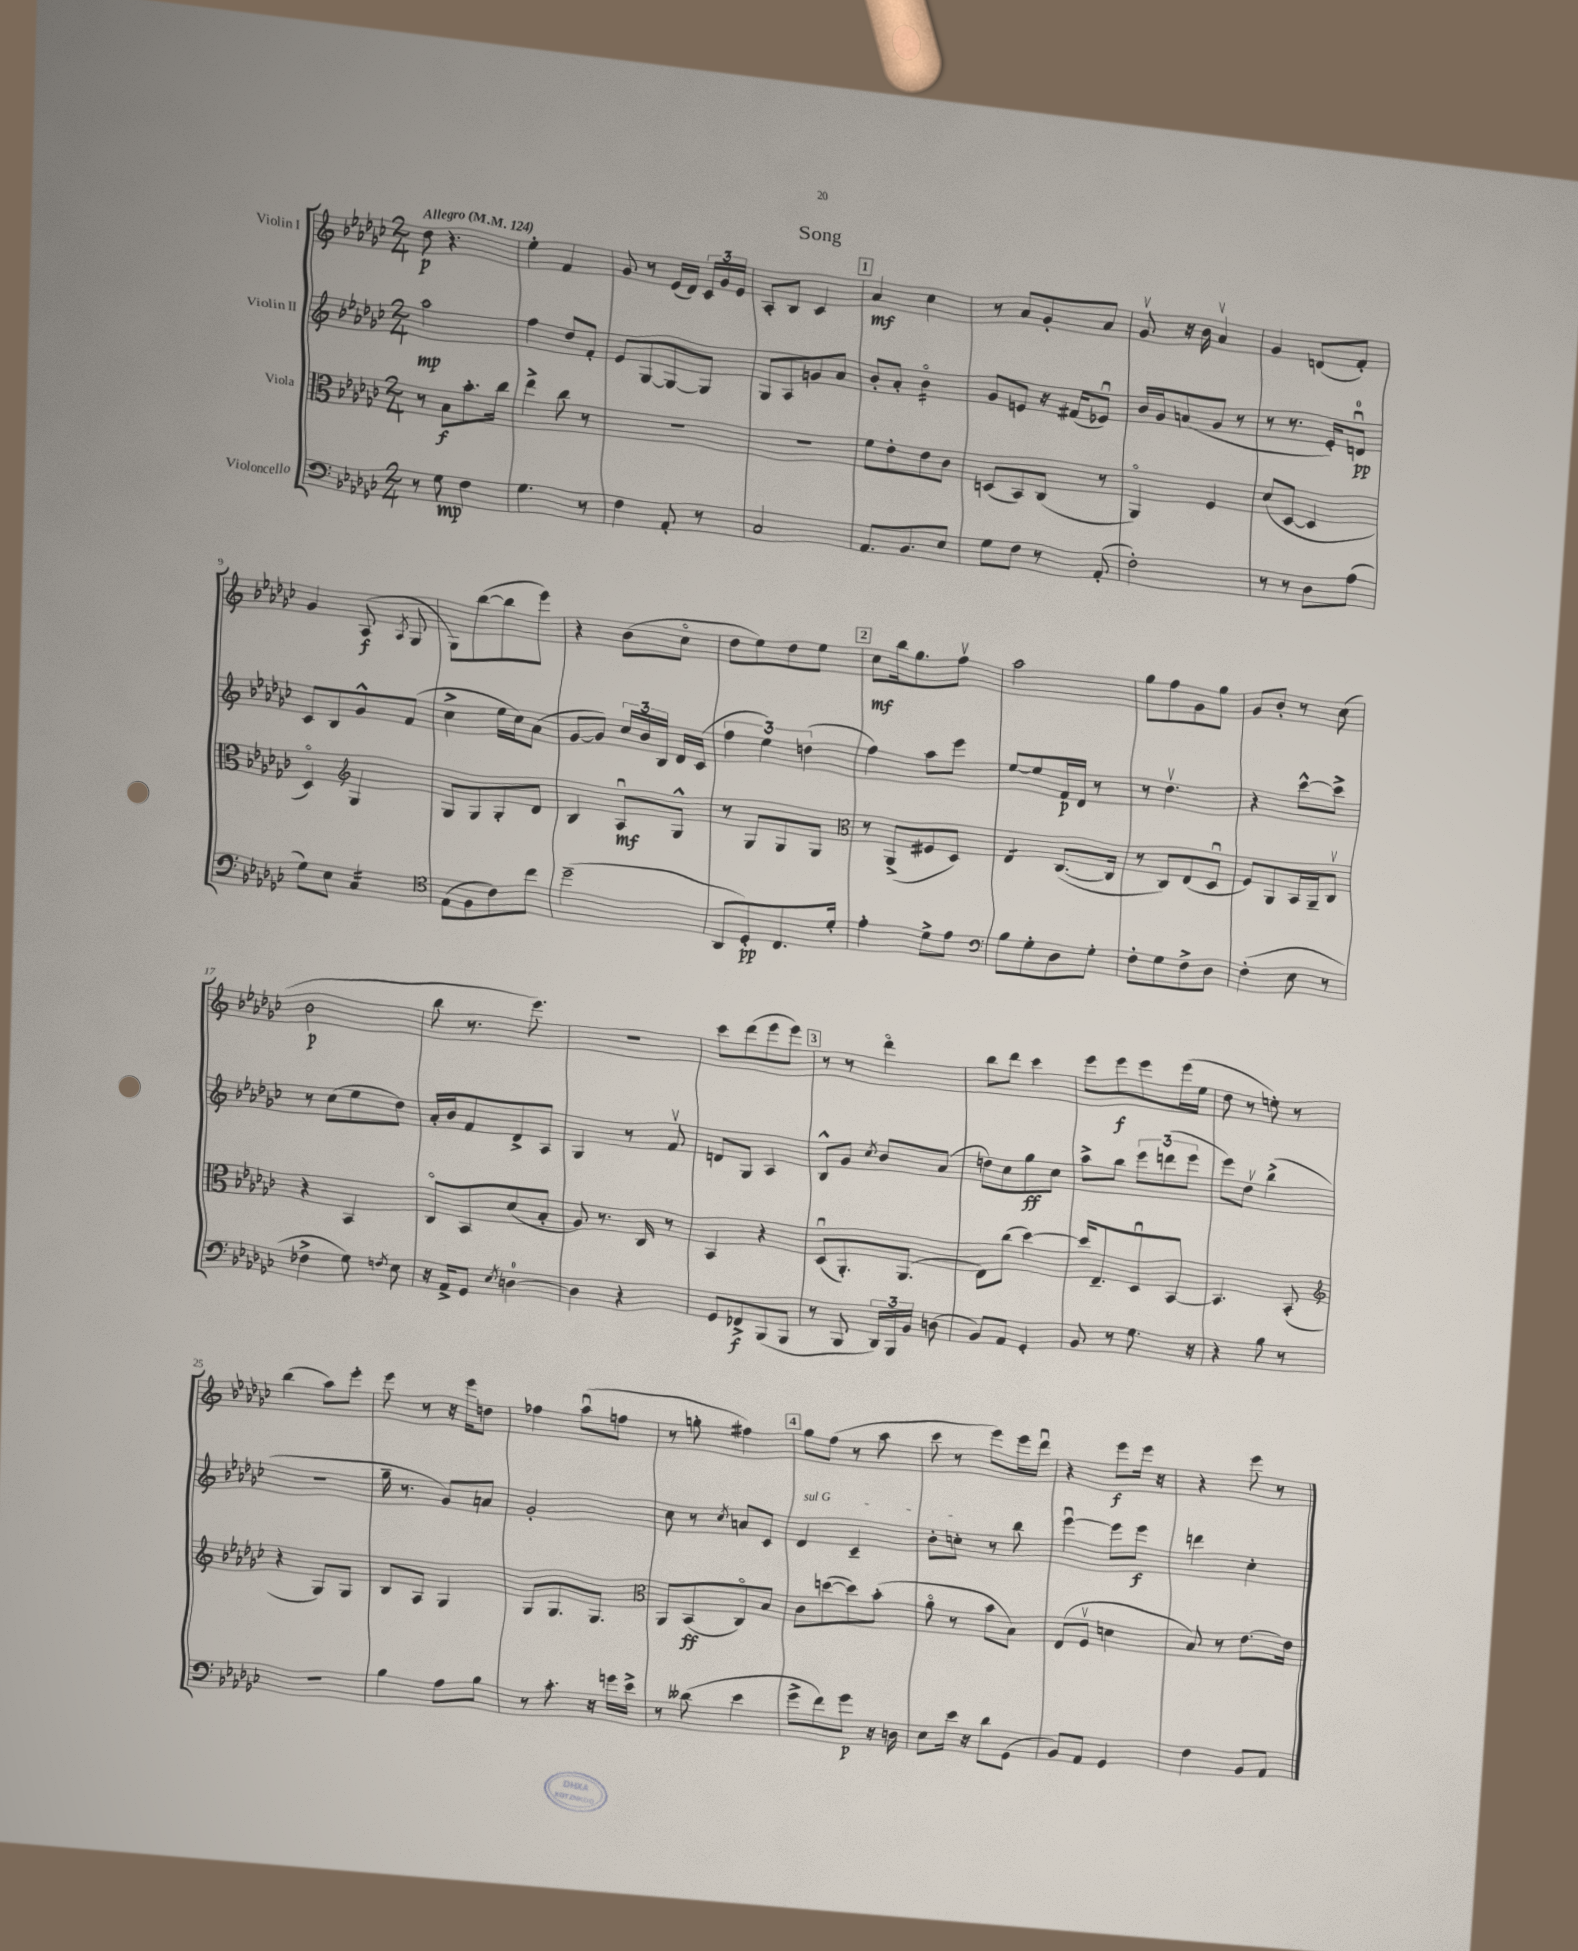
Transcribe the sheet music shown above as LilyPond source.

\header { title = "Song" }
<<
\new StaffGroup <<
\new Staff = "s0" \with { instrumentName = "Violin I" } {
    \clef treble \key ges \major \numericTimeSignature \time 2/4 \tempo "Allegro" 4 = 124
    \autoBeamOff des''8\p r4. |
    ees''4-. f'4 |
    ges'8 r8 ees'16[( des'16]) \tuplet 3/2 { ces'16[ ges'16 ees'16] } |
    aes8[-. bes8] ces'4 |
    \mark \markup { \box "1" } aes'4\mf ces''4 |
    r8 aes'8[ ges'8-. aes'8] |
    ges'8\upbow r16 bes'16 aes'4\upbow |
    ges'4 d'8[( f'8]-.) |
    ges'4 aes8\f( \acciaccatura { aes8 } ges8 |
    ges8[) bes''8~( bes''8 ees'''8]) |
    r4 bes'8[( ces''8]\flageolet |
    des''8[ ees''8) des''8 ees''8] |
    \mark \markup { \box "2" } ces''8[\mf bes''16 ges''8. f''8]\upbow |
    aes''2 |
    ges''8[ f''8 ges'8 ges''8] |
    ges'8[ bes'8]-. r8 ces''8( |
    bes'2\p |
    bes''8 r8. ees'''8.) |
    R2 |
    ces'''8[ des'''8( ees'''8 ees'''8]) |
    \mark \markup { \box "3" } r8 r8 des'''4\flageolet |
    bes''8[ des'''8] ces'''4 |
    ees'''8[ ees'''8\f ees'''8 ees'''16( ees''16] |
    des''8 r8 e''8-.) r8 |
    bes''4( aes''8[) ees'''8]-. |
    ees'''8 r8 r16 ees'''16[ d''8] |
    fes''4 aes''8[\downbow( f''8] |
    r8 g''8-. fis''4) |
    \mark \markup { \box "4" } ges''8[ f''8]( r8 aes''8 |
    ces'''8 r8 ees'''8[) ees'''16 des'''16]\downbow |
    r4 ees'''8[\f ees'''16] r16 |
    r4 ees'''8 r8 \bar "|." |
}
\new Staff = "s1" \with { instrumentName = "Violin II" } {
    \clef treble \key ges \major \numericTimeSignature \time 2/4
    \autoBeamOff aes''2\mp |
    f''4 des''8[ f'8]-. |
    ees'8[ ges8~ ges8~ ges8] |
    ges8[ aes8 g'8 aes'8] |
    \mark \markup { \box "1" } bes'8[-. aes'8]-. bes'4:16\flageolet |
    ges'8[ e'8] r16 fis'16[( ees'8]\downbow) |
    bes'16[ ges'16 a'8( ges'8] r8 |
    r8 r8. ees'16[-.) d'8]-0\downbow\pp |
    ces'8[ bes8 ges'8-^ f'8]( |
    ces''4-> ees''16[ ces''16) aes'8]( |
    ges'8[~ ges'8]) \tuplet 3/2 { ces''16[ bes'16 bes16] } des'16[ ces'16]( |
    \tuplet 3/2 { f''4 ees''4) d''4( } |
    \mark \markup { \box "2" } f''4) aes''8[ ees'''8] |
    ees''8[~ ees''8 f'16\p des'16] r8 |
    r8 des''4.\upbow |
    r4 ces'''8[~-^ ces'''8]-> |
    r8 ces''8[( ees''8 des''8]) |
    aes'16[-. bes'16 f'8 des'8-> aes8] |
    ges4 r8 f'8\upbow |
    d'8[ ges8] aes4 |
    \mark \markup { \box "3" } bes8[-^ ges'8] \acciaccatura { ces''8 } bes'8[ aes'8]( |
    d''8[) ces''8 ges''8\ff ces''8] |
    aes''8[-> bes''8] \tuplet 3/2 { ees'''8[ d'''8( ees'''8] } |
    ees'''8[) des''8]\upbow bes''4->( |
    r2 |
    ges''16-- r8. ges'8[) a'8] |
    ges'2-. |
    ces''8 r8 \acciaccatura { ces''8 } a'8[ ces'8] |
    \mark \markup { \box "4" } \once \override TextSpanner.bound-details.left.text = \markup { \italic "sul G" } des'4\startTextSpan ces'4-- |
    bes'8[-. c''8]-.\stopTextSpan r8 bes''8 |
    ees'''4~\downbow ees'''8[ ees'''8]\f |
    d'''4 ces''4-. \bar "|." |
}
\new Staff = "s2" \with { instrumentName = "Viola" } {
    \clef alto \key ges \major \numericTimeSignature \time 2/4
    \autoBeamOff r8 bes8[\f bes'8.-. ces''16] |
    ees''4-> ces''8 r8 |
    R2 |
    R2 |
    \mark \markup { \box "1" } f'8[ ees'8-. ees'8 ces'8] |
    d8[( bes,8) ces8]( r8 |
    aes,4\flageolet) f4 |
    des'8[( des8]~ des4 |
    des4\flageolet) \clef treble ges4 |
    ges8[ ges8 ges8-. des'8] |
    bes4 aes8[\downbow\mf ges8]-^ |
    r8 ges8[ ges8 ges8] |
    \mark \markup { \box "2" } \clef alto r8 aes,8[->( fis8 des8]) |
    ees4:8 ces8.[~( ces16] |
    r8 ces8[) ees8( des8]\downbow |
    f8[) aes,8 bes,16 aes,16-- ces8]\upbow |
    r4 bes,4 |
    ces8[\flageolet bes,8 des'8( bes8]-. |
    aes8) r8. ces16 r8 |
    bes,4 r4 |
    \mark \markup { \box "3" } des8[\downbow( aes,8.-.) aes,8.]( |
    ees8[) ces''8]( des''4~) |
    des''16[ ees8.-- des8\downbow bes,8]~ |
    bes,4. bes,8-.( |
    \clef treble r4 ges8[) ges8] |
    bes8[ aes8] ges4 |
    ges8[ ges8. ges8.] |
    \clef alto aes,8[ bes,8\ff( ces8\flageolet) bes8] |
    \mark \markup { \box "4" } ces'8[ d''8~( d''8) bes'8]-.( |
    aes'8\flageolet r8 bes'8[ bes8]) |
    ees8[( f8]\upbow d'4 |
    bes8) r8 ees'8.[~ ees'16] \bar "|." |
}
\new Staff = "s3" \with { instrumentName = "Violoncello" } {
    \clef bass \key ges \major \numericTimeSignature \time 2/4
    \autoBeamOff r8 ges8\mp f4 |
    ges4. r8 |
    f4 aes,8-. r8 |
    ces2 |
    \mark \markup { \box "1" } aes,8.[ bes,8. ees8] |
    ges8[ f8] r8 aes,8-.( |
    f2-.) |
    r8 r8 des8[ aes8]( |
    ges8[) ees8] ces4:16 |
    \clef tenor ees8[( f8 ces'8) ces''8] |
    des''2--( |
    aes,8[ des8-.\pp) ces8. des'16]-. |
    \mark \markup { \box "2" } ees'4-. des'8[-> ees'8] |
    \clef bass bes8[ ges8-. des8 ges8]-. |
    f8[-. ges8 f8-> des8] |
    f4-.( ees8 r8 |
    fes4-> ges8) \acciaccatura { f8 } ees8 |
    r16 aes,16[-> ges,8] \acciaccatura { ees8 } d4-0~ |
    d4 r4 |
    ges,8[ fes,8->\f bes,,8( bes,,8] |
    \mark \markup { \box "3" } r8 bes,,8 \tuplet 3/2 { des,16[) bes,,16 bes,16] } d8( |
    bes,8[) aes,8] ges,4-. |
    bes,8 r8 ges8. r16 |
    r4 bes8 r8 |
    r2 |
    bes4 aes8[ bes8] |
    r8 ces'8.-. r16 g'16[ ees'16]-> |
    r8 deses'8( ees'4 |
    \mark \markup { \box "4" } ges'8[-> f'8) ges'8]\p r16 d16 |
    ees8[ ees'16] r16 des'8[ ges,8]( |
    bes,8[) aes,8] ges,4 |
    f4 bes,8[ aes,8] \bar "|." |
}
>>
>>
